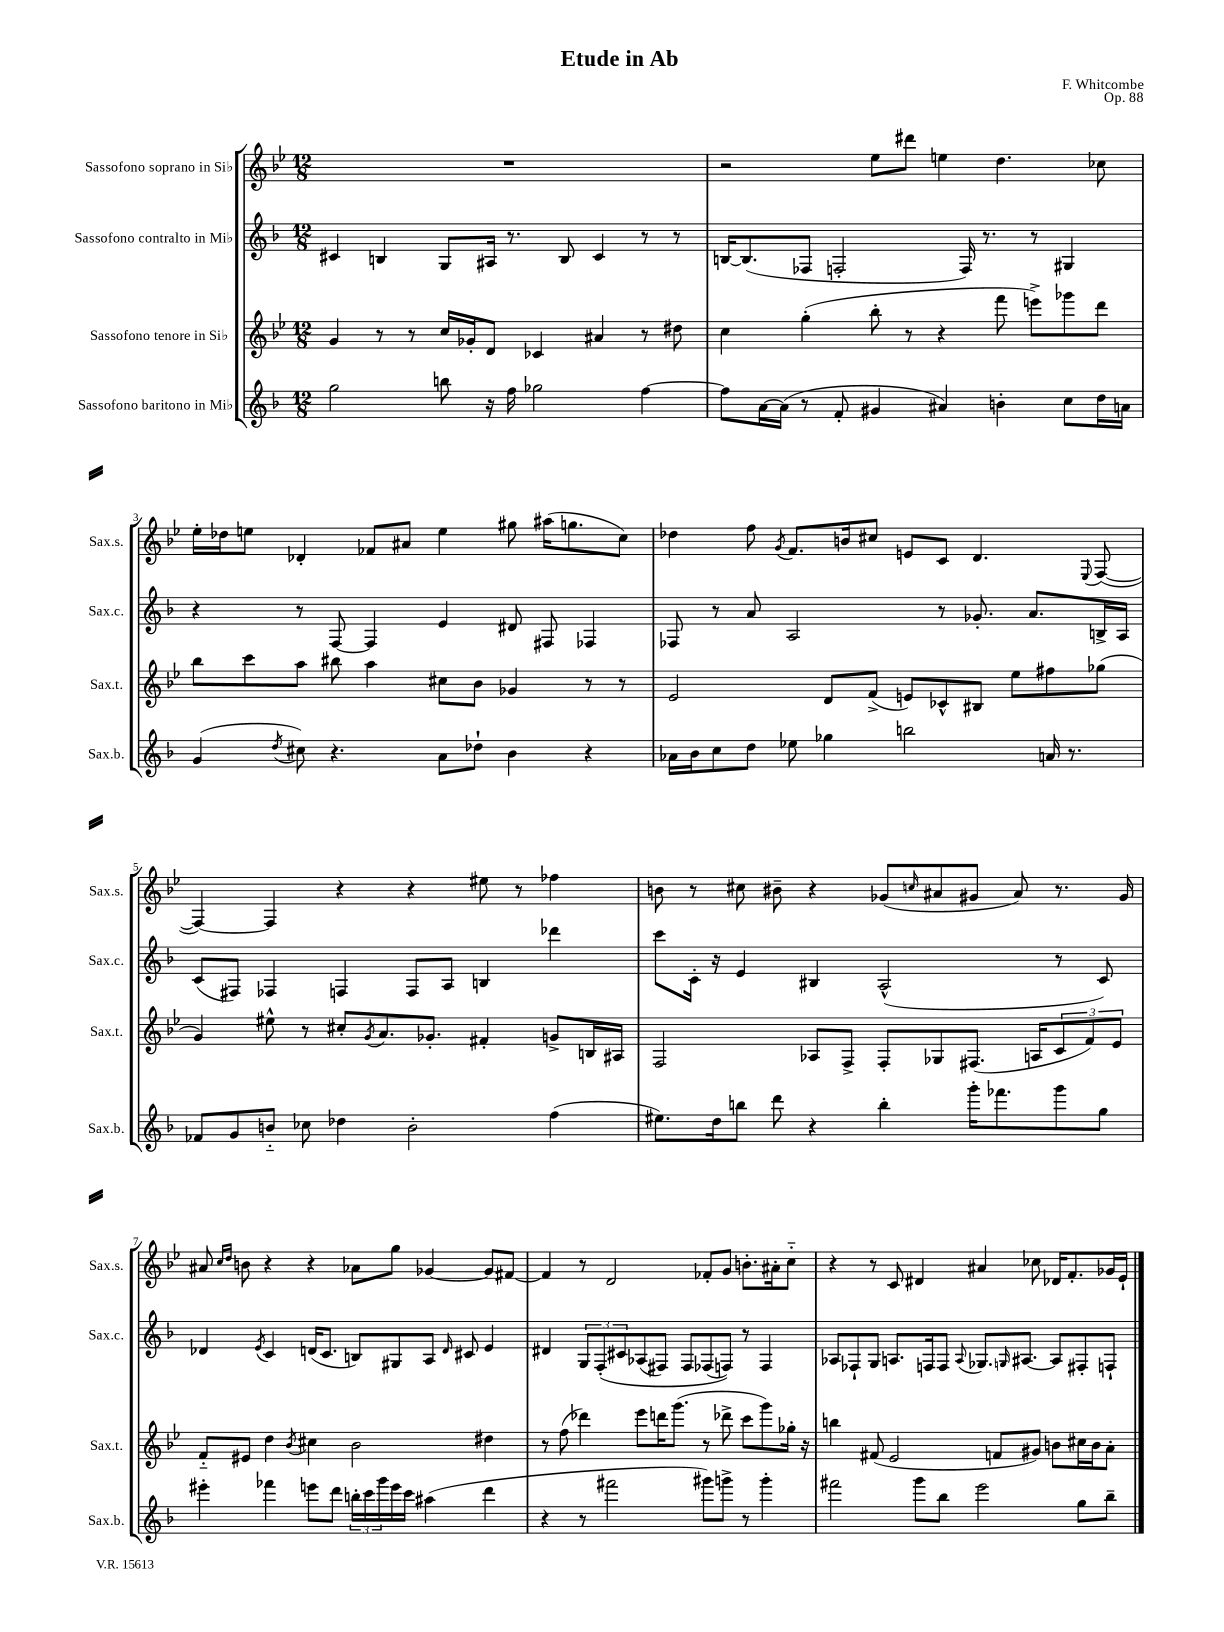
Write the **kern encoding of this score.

**kern	**kern	**kern	**kern
*part4	*part3	*part2	*part1
*staff4	*staff3	*staff2	*staff1
*I"Sassofono baritono in Mi♭	*I"Sassofono tenore in Si♭	*I"Sassofono contralto in Mi♭	*I"Sassofono soprano in Si♭
*I'Sax.b.	*I'Sax.t.	*I'Sax.c.	*I'Sax.s.
*clefG2	*clefG2	*clefG2	*clefG2
*k[b-]	*k[b-e-]	*k[b-]	*k[b-e-]
*M12/8	*M12/8	*M12/8	*M12/8
=1	=1	=1	=1
2gg\	4g/	4c#X/	1.r
.	8r	4Bn/	.
.	8r	.	.
8bbn\	16cc/LL	8G/L	.
.	16g-X'/J	.	.
16r	8d/J	16A#X/Jk	.
16ff\	.	8.r	.
2gg-X\	4c-X/	.	.
.	.	8B/	.
.	4a#X/	4c#/	.
[4ff\	8r	8r	.
.	8dd#X\	8r	.
=2	=2	=2	=2
8ff\L]	4cc\	[16Bn/KL	2r
.	.	(8.B/]	.
[16a\L	.	.	.
(16a\JJ]	.	.	.
8r	(4gg'\	8F-X/J	.
8f'/	.	2Fn'/	.
4g#X/	8bb-'\	.	8ee-\L
.	8r	.	8ddd#X\J
4a#X/)	4r	.	4een\
.	.	16F/)	.
.	.	8.r	.
4bn'\	8fff\	.	4.dd\
.	8eeen^\L)	8r	.
8cc\L	8ggg-X\	4G#X/	.
16dd\L	8ddd\J	.	8cc-X\
16an\JJ	.	.	.
!!LO:LB:g=z
=3	=3	=3	=3
(4g/	8bb-\L	4r	16ee-'\LL
.	.	.	16dd-X\J
.	8ccc\	.	8een\J
8qdd/	.	.	.
8cc#X\)	8aa\J	8r	4d-X'/
4.r	8bb#X\	[8F/	.
.	4aa\	4F/]	8f-X/L
.	.	.	8a#X/J
8a\L	8cc#X\L	4e/	4ee\
8dd-X`\J	8b-\J	.	.
4b-\	4g-X/	8d#X/	8gg#X\
.	.	8F#X/	(16aa#X\KL
.	.	.	8.ggn\
4r	8r	4F-X/	.
.	8r	.	8cc\J)
=4	=4	=4	=4
16a-X\LL	2e-/	8F-X/	4dd-X\
16b-\J	.	.	.
8cc\	.	8r	.
8dd\J	.	8a/	8ff\
.	.	.	8qg/
8ee-X\	.	2A/	8.f/L
4gg-X\	8d/L	.	.
.	.	.	16bn/k
.	(8f^/J	.	8cc#X/J
2bbn\	8en/L)	.	8en/L
.	8c-X^^/	8r	8c/J
.	8B#X/J	8.g-X'/	4.d/
.	8ee-\L	.	.
.	.	8.a/L	.
16an/	8ff#X\	.	.
8.r	.	.	.
.	.	.	8qqE-/
.	(8gg-X\J	16Bn^/L	([8F/
.	.	16A/JJ	.
!!LO:LB:g=z
=5	=5	=5	=5
8f-X/L	4g/)	(8c/L	4F/_)
8g/	.	8F#X/J)	.
8bn/J	8ee#X^^\	4F-X/	4F/]
8cc-X\	8r	.	.
4dd-X\	8cc#X'/L	4Fn/	4r
.	8qg/	.	.
.	8.a/	.	.
2b'\	.	8F/L	4r
.	8.g-X'/J	.	.
.	.	8A/J	.
.	4f#X'/	4Bn/	8ee#X\
.	.	.	8r
(4ff\	8gn^/L	4ddd-X\	4ff-X\
.	16Bn/L	.	.
.	16A#X/JJ	.	.
=6	=6	=6	=6
8.ee#X\L)	2F/	8ccc\L	8bn\
.	.	16c'\Jk	8r
16dd\k	.	16r	.
8bbn\J	.	4e/	8cc#X\
8ddd\	.	.	8b#X~\
4r	8A-X/L	4B#X/	4r
.	8F^/J	.	.
4bb'\	8F'/L	(2A^^/	(8g-X/L
.	.	.	16qqccn/
.	8G-X/	.	8a#X/
16ggg'\KL	(8.F#X/J	.	8g#X/J
8.fff-X\	.	.	.
.	.	.	8a#/)
.	16An/KL	.	.
8ggg\	12c/	8r	8.r
.	12f/)	.	.
8gg\J	.	8c/)	.
.	12e-/J	.	.
.	.	.	16g#/
!!LO:LB:g=z
=7	=7	=7	=7
4eee#X'\	8f/L	4d-X/	8a#X/
.	.	.	16qqcc/LL
.	.	.	16qqdd/JJ
.	8e#X/J	.	8bn\
.	.	8qe/	.
4fff-X\	4dd\	4c/	4r
.	8qb-/	.	.
8eeen\L	4cc#X\	(16dn/KL	4r
.	.	8.c/J	.
8ddd\J	.	.	.
24bbn'\LL	2b-\	8Bn/L)	8a-X\L
24ccc\	.	.	.
24ggg\	.	.	.
16eee\	.	8G#X/	8gg\J
16ccc\JJ	.	.	.
(4aa#X\	.	8A/J	[4g-X/
.	.	16qqd/	.
.	.	8c#X/	.
4ddd\	4dd#X\	4e/	8g-/L]
.	.	.	[8f#X/J
=8	=8	=8	=8
4r	8r	4d#X/	4f#/]
.	(8ff\	.	.
8r	4ddd-X\)	12G/L	8r
.	.	(12F'/	.
2fff#X\	.	.	2d/
.	.	12c#X/	.
.	8eee-\L	(8A-X/	.
.	16dddn\K	8F#X/J)	.
.	(8.ggg\J	.	.
.	.	8F#/L	.
8ggg#X\L)	8r	(8F-X/	8f-X'/L
8gggn^\J	8ddd-X^\	8Fn/J))	8g/J
8r	8ccc\L	8r	8.bn'\L
4ggg'\	8ggg\)	4F/	.
.	.	.	16a#X'\k
.	16gg-X'\Jk	.	8cc\J
.	16r	.	.
=9	=9	=9	=9
2fff#X\	4bbn\	8A-X/L	4r
.	.	8F-X`/	.
.	(8f#X/	8G/J	8r
.	2e-/	8.An/L	8c/
8ggg\L	.	.	4d#X/
.	.	16Fn/k	.
8bb-\J	.	8F/J	.
.	.	8qqA/	.
2eee\	.	8.G-X/L	4a#X/
.	8fn/L	.	.
.	.	16qqGn/	.
.	.	[8.A#X/J	.
.	8g#X/J)	.	8cc-X\
.	8bn\L	8A#/L]	16d-X/KL
.	.	.	8.f'/
8gg\L	16cc#X\L	8F#X'/	.
.	16b\J	.	.
8bb-~\J	8a'\J	8Fn`/J	16g-X/L
.	.	.	16e-`/JJ
==	==	==	==
*-	*-	*-	*-
